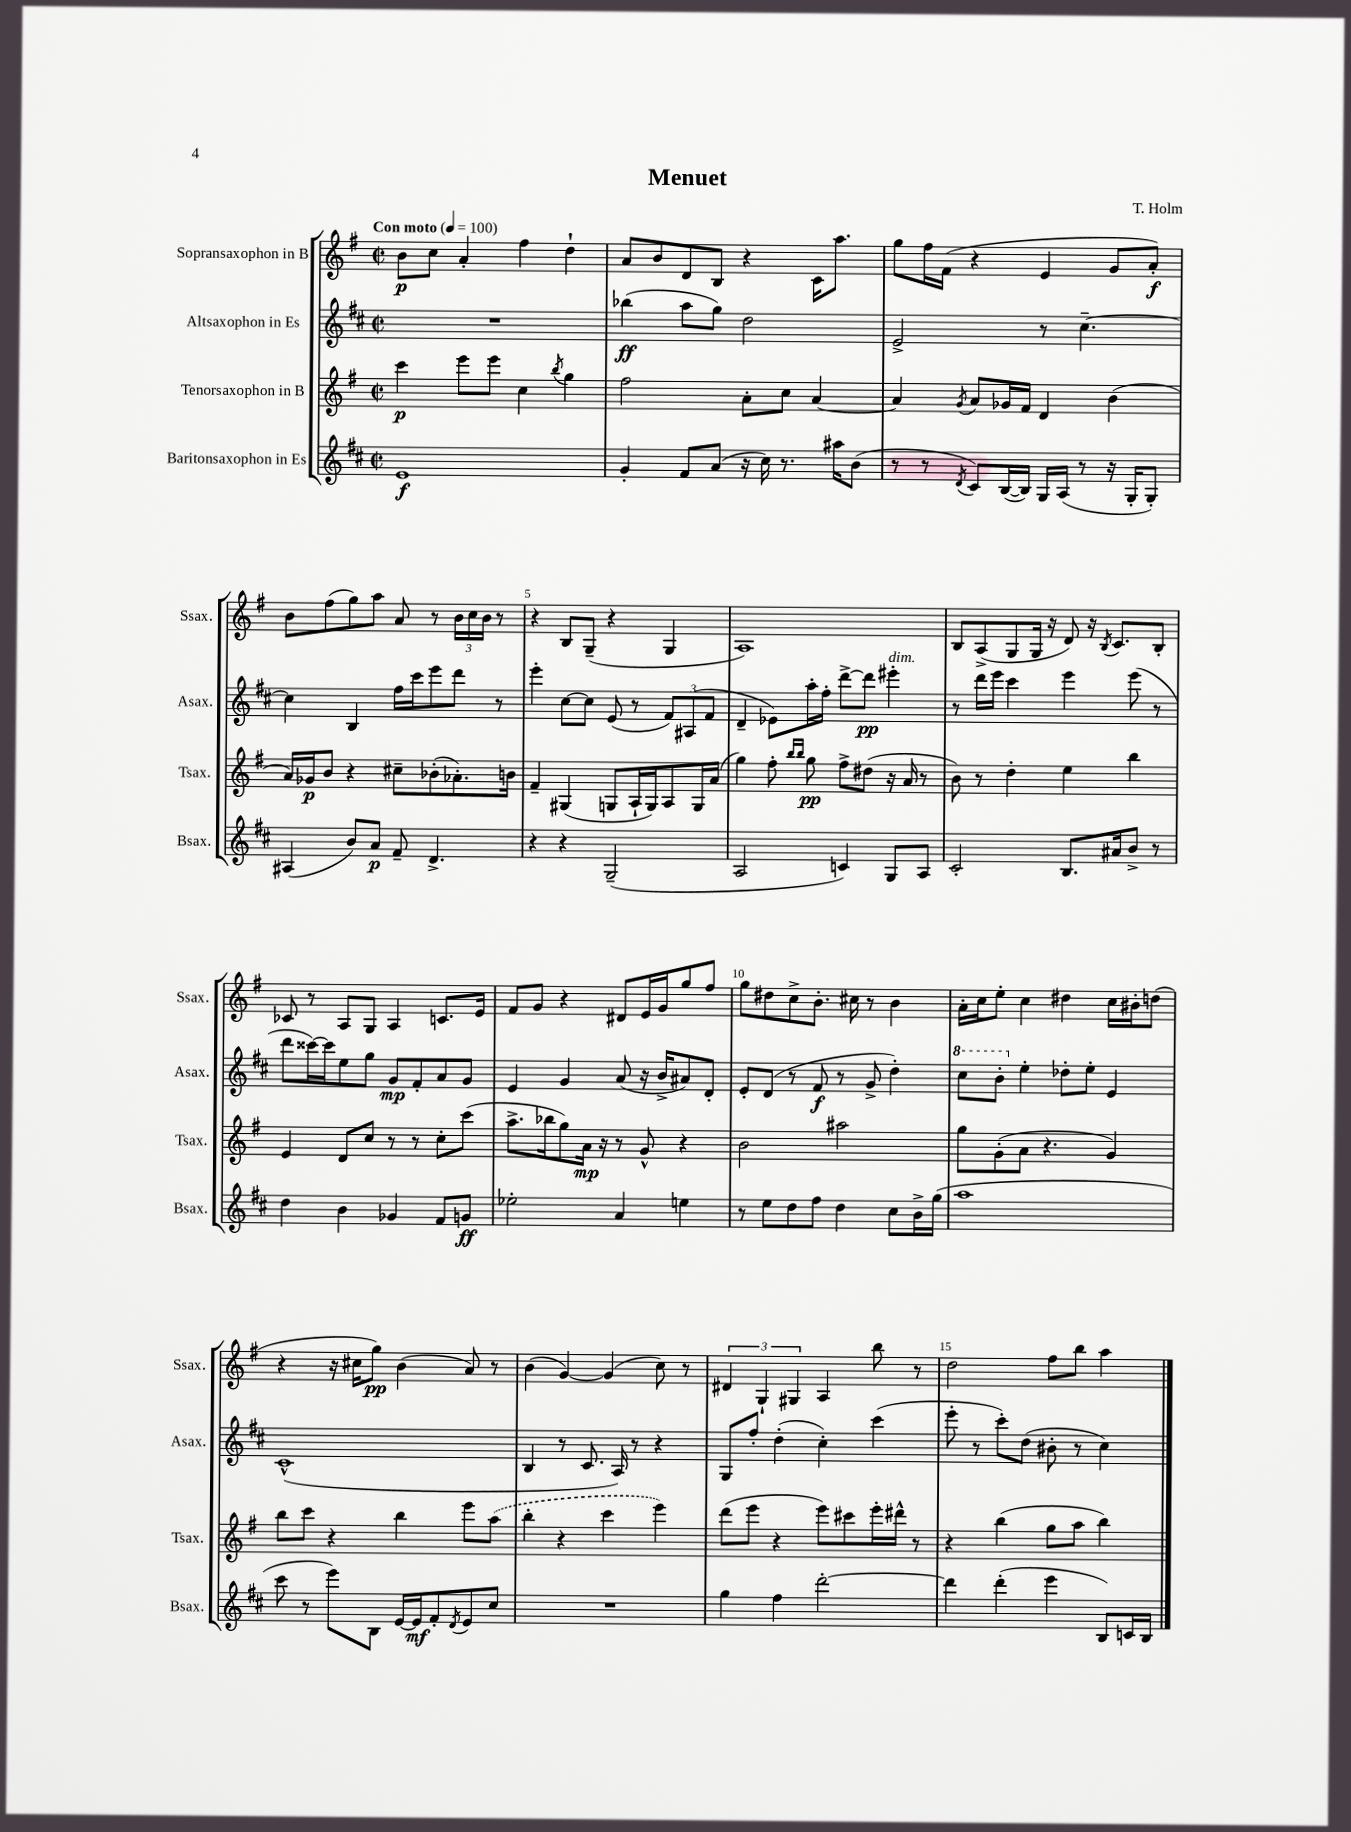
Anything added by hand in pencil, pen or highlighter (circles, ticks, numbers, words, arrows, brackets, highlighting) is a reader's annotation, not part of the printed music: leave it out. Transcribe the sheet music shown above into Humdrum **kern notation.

**kern	**dynam	**kern	**dynam	**kern	**dynam	**kern	**dynam
*part4	*part4	*part3	*part3	*part2	*part2	*part1	*part1
*staff4	*staff4	*staff3	*staff3	*staff2	*staff2	*staff1	*staff1
*I"Baritonsaxophon in Es	*	*I"Tenorsaxophon in B	*	*I"Altsaxophon in Es	*	*I"Sopransaxophon in B	*
*I'Bsax.	*	*I'Tsax.	*	*I'Asax.	*	*I'Ssax.	*
*clefG2	*	*clefG2	*	*clefG2	*	*clefG2	*
*k[f#c#]	*	*k[f#]	*	*k[f#c#]	*	*k[f#]	*
*M2/2	*	*M2/2	*	*M2/2	*	*M2/2	*
*met(c|)	*	*met(c|)	*	*met(c|)	*	*met(c|)	*
*MM100	*	*MM100	*	*MM100	*	*MM100	*
=1	=1	=1	=1	=1	=1	=1	=1
!	!	!	!	!	!	!LO:TX:a:B:t=Con moto	!
1e	f	4ccc\	p	1r	.	8b\L	p
.	.	.	.	.	.	8cc\J	.
.	.	8eee\L	.	.	.	4a'/	.
.	.	8eee\J	.	.	.	.	.
.	.	4cc\	.	.	.	4ff#\	.
.	.	8qbb/	.	.	.	.	.
.	.	4gg\	.	.	.	4dd`\	.
=2	=2	=2	=2	=2	=2	=2	=2
4g'/	.	2ff#\	.	(4bb-X\	ff	8a/L	.
.	.	.	.	.	.	8b/	.
8f#/L	.	.	.	8aa\L	.	8d/	.
(8a/J	.	.	.	8gg\J)	.	8B/J	.
16r	.	8a'\L	.	2dd\	.	4r	.
16cc#\)	.	.	.	.	.	.	.
8.r	.	8cc\J	.	.	.	.	.
.	.	[4a/	.	.	.	16c\KL	.
16aa#X\KL	.	.	.	.	.	8.aa\J	.
(8b\J	.	.	.	.	.	.	.
=3	=3	=3	=3	=3	=3	=3	=3
8r	.	4a/]	.	2e^/	.	8gg\L	.
8r	.	.	.	.	.	16ff#\L	.
.	.	.	.	.	.	(16f#\JJ	.
8qd/	.	8qg/	.	.	.	.	.
8c#/L)	.	8a/L	.	.	.	4r	.
([16B/L	.	16g-X/L	.	.	.	.	.
16B/JJ])	.	16f#/JJ	.	.	.	.	.
16G/LL	.	4d/	.	8r	.	4e/	.
(16A/JJ	.	.	.	.	.	.	.
8r	.	.	.	[4.cc#~\	.	.	.
16r	.	(4b\	.	.	.	8g/L	.
16G'/KL	.	.	.	.	.	.	.
8G'/J)	.	.	.	.	.	8a'/J)	f
!!LO:LB:g=z
=4	=4	=4	=4	=4	=4	=4	=4
(4A#X/	.	16a/LL)	.	4cc#\]	.	8b\L	.
.	.	16g-X/J	p	.	.	.	.
.	.	8b/J	.	.	.	(8ff#\	.
8b/L)	.	4r	.	4B/	.	8gg\)	.
8a/J	p	.	.	.	.	8aa\J	.
8f#~/	.	8cc#X~\L	.	16ff#\LL	.	8a/	.
.	.	.	.	16ccc#\J	.	.	.
4.d^/	.	(8b-X'\	.	8eee\	.	8r	.
.	.	8.a-X'\)	.	8ddd\J	.	24b\LL	.
.	.	.	.	.	.	24cc\	.
.	.	.	.	.	.	24b\JJ	.
.	.	.	.	8r	.	8r	.
.	.	16bn\Jk	.	.	.	.	.
=5	=5	=5	=5	=5	=5	=5	=5
4r	.	4f#~/	.	4eee'\	.	4r	.
4r	.	(4G#X/	.	[8cc#\L	.	8B/L	.
.	.	.	.	8cc#\J]	.	(8G~/J	.
(2G~/	.	8Gn/L	.	(8e/	.	4r	.
.	.	16A`/L	.	8r	.	.	.
.	.	16G/J)	.	.	.	.	.
.	.	8A/	.	12f#/L)	.	4G/	.
.	.	.	.	(12A#X/	.	.	.
.	.	16G/L	.	.	.	.	.
.	.	.	.	12f#/J	.	.	.
.	.	(16a/JJ	.	.	.	.	.
=6	=6	=6	=6	=6	=6	=6	=6
2A/	.	4gg\)	.	4d~/	.	1A)	.
.	.	8ff#'\	.	8e-X\L)	.	.	.
.	.	16qqbb/LL	.	.	.	.	.
.	.	16qqbb/JJ	.	.	.	.	.
.	.	8gg\	pp	16aa'\L	.	.	.
.	.	.	.	16ff#'\JJ	.	.	.
4cn/)	.	8ff#^\L	.	[8ddd^\L	.	.	.
.	.	(8dd#X\J	.	8ddd\J]	pp	.	.
!	!	!	!	!LO:TX:a:i:t=dim.	!	!	!
8G/L	.	16r	.	4eee#X'\	.	.	.
.	.	16a/	.	.	.	.	.
8A/J	.	8r	.	.	.	.	.
=7	=7	=7	=7	=7	=7	=7	=7
2c#'/	.	8b\)	.	8r	.	8B/L	.
.	.	8r	.	16ddd\LL	.	(8A^/	.
.	.	.	.	16eee\JJ	.	.	.
.	.	4dd'\	.	4ccc#\	.	8G/	.
.	.	.	.	.	.	16G/Jk	.
.	.	.	.	.	.	16r	.
8.B/L	.	4ee\	.	4eee\	.	8d/)	.
.	.	.	.	.	.	16r	.
.	.	.	.	.	.	8qB/	.
16a#X/k	.	.	.	.	.	8.c/L	.
8b^/J	.	4bb\	.	(8eee\	.	.	.
8r	.	.	.	8r	.	8B'/J	.
!!LO:LB:g=z
=8	=8	=8	=8	=8	=8	=8	=8
4dd\	.	4e/	.	8ddd\L	.	8c-X/	.
.	.	.	.	[16ccc##X\L)	.	8r	.
.	.	.	.	16ccc##\J]	.	.	.
4b\	.	8d/L	.	8ee\	.	8A/L	.
.	.	8cc/J	.	8gg\J	.	8G/J	.
4g-X/	.	8r	.	8g/L	mp	4A/	.
.	.	8r	.	8f#'/	.	.	.
8f#/L	.	8cc'\L	.	8a/	.	8.cn/L	.
8gn/J	ff	(8ccc\J	.	8g/J	.	.	.
.	.	.	.	.	.	16e/Jk	.
=9	=9	=9	=9	=9	=9	=9	=9
2ee-X'\	.	8.aa^\L	.	4e/	.	8f#/L	.
.	.	.	.	.	.	8g/J	.
.	.	16bb-X\k	.	.	.	.	.
.	.	8gg\)	.	4g/	.	4r	.
.	.	16a\Jk	mp	.	.	.	.
.	.	16r	.	.	.	.	.
4a/	.	8r	.	(8a/	.	8d#X/L	.
.	.	8g^^/	.	16r	.	16e/L	.
.	.	.	.	16b^/KL	.	16g/J	.
4een\	.	4r	.	8a#X/)	.	8gg/	.
.	.	.	.	8d'/J	.	8ff#/J	.
=10	=10	=10	=10	=10	=10	=10	=10
8r	.	2b\	.	8e'/L	.	8gg\L	.
8ee\L	.	.	.	(8d/J	.	8dd#X\	.
8dd\	.	.	.	8r	.	8cc^\	.
8ff#\J	.	.	.	8f#/	f	8.b'\J	.
4dd\	.	2aa#X\	.	8r	.	.	.
.	.	.	.	.	.	16cc#X\	.
.	.	.	.	8g^/	.	8r	.
8cc#\L	.	.	.	4dd'\)	.	4b\	.
16b^\L	.	.	.	.	.	.	.
(16gg\JJ	.	.	.	.	.	.	.
=11	=11	=11	=11	=11	=11	=11	=11
*	*	*	*	*8va	*	*	*
1aa	.	8gg\L	.	8ccc#\L	.	16a'\LL	.
.	.	.	.	.	.	16cc\J	.
.	.	(8g'\	.	8bb'\J	.	8ee'\J	.
*	*	*	*	*X8va	*	*	*
.	.	8a\J	.	4ee'\	.	4cc\	.
.	.	4.r	.	.	.	.	.
.	.	.	.	8dd-X'\L	.	4dd#X\	.
.	.	.	.	8ee'\J	.	.	.
.	.	4g/)	.	4e/	.	16cc\LL	.
.	.	.	.	.	.	16b#X'\J	.
.	.	.	.	.	.	(8ddn\J	.
!!LO:LB:g=z
=12	=12	=12	=12	=12	=12	=12	=12
8ccc#\	.	8bb\L	.	(1c#^^	.	4r	.
8r	.	8ccc\J	.	.	.	.	.
8eee\L)	.	4r	.	.	.	16r	.
.	.	.	.	.	.	16cc#X\KL	.
8B\J	.	.	.	.	.	8gg\J)	pp
[16e/LL	.	4bb\	.	.	.	(4b\	.
16e/J]	mf	.	.	.	.	.	.
8f#'/	.	.	.	.	.	.	.
8qd/	.	.	.	.	.	.	.
8e/	.	8eee\L	.	.	.	8a/)	.
8cc#/J	.	(8aa\J	.	.	.	8r	.
=13	=13	=13	=13	=13	=13	=13	=13
1r	.	4bb'\	.	4B/	.	(4b\	.
.	.	4r	.	8r	.	[4g/)	.
.	.	.	.	8.c#/	.	.	.
.	.	4ccc\	.	.	.	(4g/]	.
.	.	.	.	16A/)	.	.	.
.	.	.	.	8r	.	.	.
.	.	4eee\)	.	4r	.	8cc\)	.
.	.	.	.	.	.	8r	.
=14	=14	=14	=14	=14	=14	=14	=14
4gg\	.	(8ddd\L	.	8G/L	.	6d#X/	.
.	.	8eee\J	.	8ff#'/J	.	.	.
.	.	.	.	.	.	6G`/	.
4ff#\	.	4r	.	(4dd'\	.	.	.
.	.	.	.	.	.	6G#X/	.
[2ddd'\	.	8eee\L)	.	4cc#'\)	.	4A/	.
.	.	8ccc#X\	.	.	.	.	.
.	.	16eee'\L	.	(4ccc#\	.	8bb\	.
.	.	16ddd#X^^\JJ	.	.	.	.	.
.	.	8r	.	.	.	8r	.
=15	=15	=15	=15	=15	=15	=15	=15
4ddd\]	.	4r	.	8eee'\	.	2dd\	.
.	.	.	.	8r	.	.	.
(4ddd'\	.	(4bb\	.	8ccc#'\L)	.	.	.
.	.	.	.	(8dd\J	.	.	.
4eee\	.	8gg\L	.	8b#X'\	.	8ff#\L	.
.	.	8aa\J	.	8r	.	8bb\J	.
8B/L)	.	4bb\)	.	4cc#\)	.	4aa\	.
16cn/L	.	.	.	.	.	.	.
16B/JJ	.	.	.	.	.	.	.
==	==	==	==	==	==	==	==
*-	*-	*-	*-	*-	*-	*-	*-
